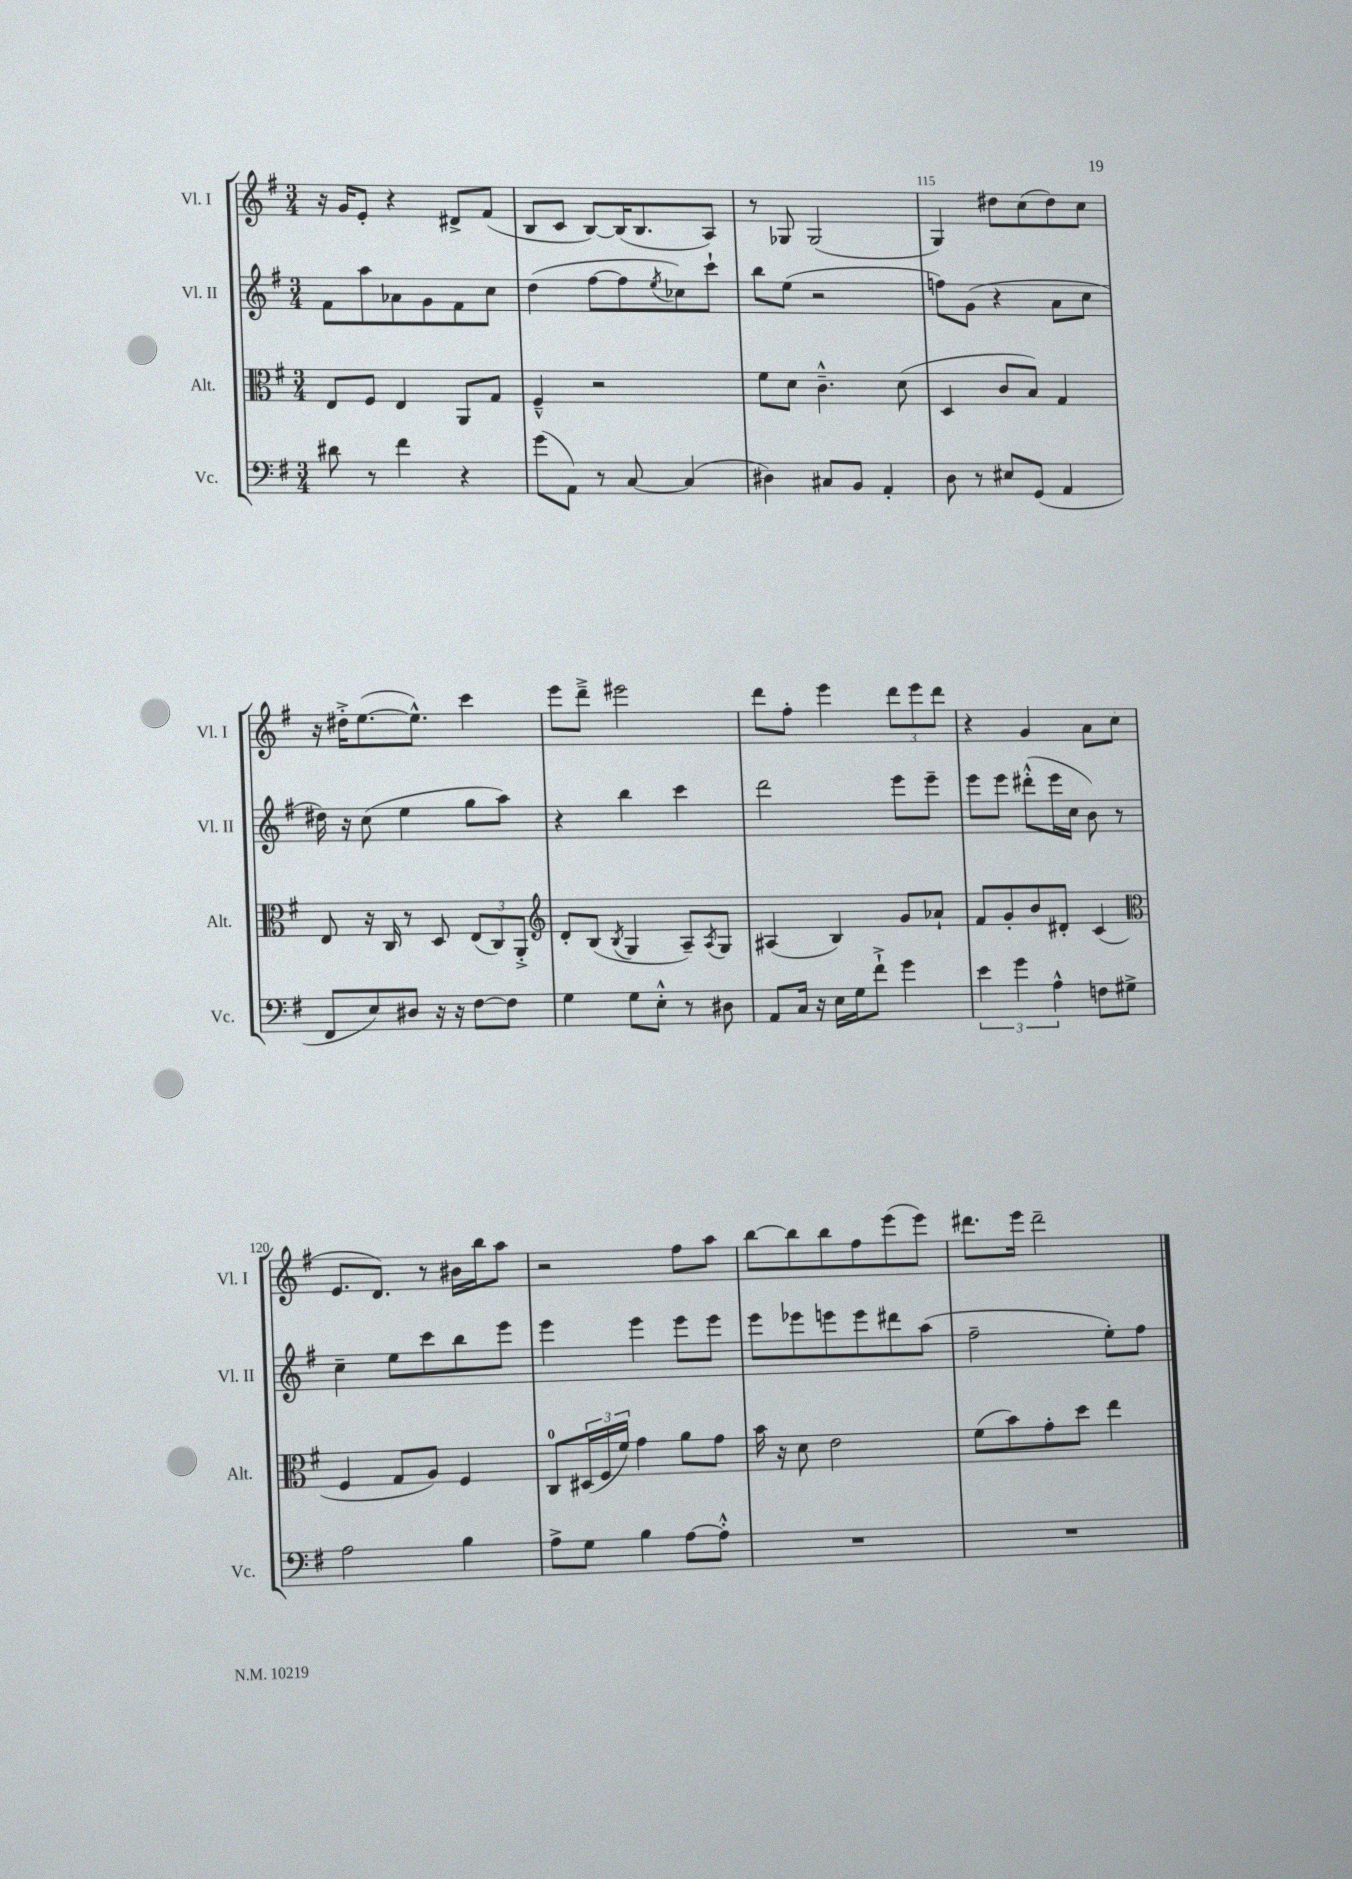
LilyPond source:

<<
\new StaffGroup <<
\new Staff = "s0" \with { instrumentName = "Vl. I" shortInstrumentName = "Vl. I" } {
    \clef treble \key g \major \numericTimeSignature \time 3/4
    r16 g'16 e'8-. r4 dis'8-> fis'8( |
    b8 c'8 b8~) b16( b8. a8) |
    r8 ges8 ges2( |
    g4) dis''8 c''8( dis''8) c''8 |
    r16 dis''16-.-> e''8.~( e''8.-^) c'''4 |
    e'''8 d'''8---> eis'''2 |
    d'''8 fis''8-. e'''4 \tuplet 3/2 { d'''8 e'''8 d'''8 } |
    r4 g'4 a'8 c''8( |
    e'8. d'8.) r8 bis'16 b''16 a''8 |
    r2 fis''8 a''8 |
    b''8~ b''8 b''8 fis''8 e'''8( e'''8) |
    dis'''8. e'''16 dis'''2-- \bar "|." |
}
\new Staff = "s1" \with { instrumentName = "Vl. II" shortInstrumentName = "Vl. II" } {
    \clef treble \key g \major \numericTimeSignature \time 3/4
    fis'8 a''8 aes'8 g'8 fis'8 c''8 |
    d''4( fis''8~ fis''8 \acciaccatura { e''8 } ces''8) c'''8-! |
    b''8 e''8( r2 |
    f''8) g'8( r4 a'8 c''8 |
    dis''16) r16 c''8( e''4 g''8 a''8) |
    r4 b''4 c'''4 |
    d'''2 e'''8 e'''8-- |
    e'''8 e'''8 dis'''8-.-^( e'''16 c''16 b'8) r8 |
    c''4-- e''8 c'''8 b''8 e'''8 |
    e'''4 e'''4 e'''8 e'''8 |
    e'''8 ees'''8 e'''8 e'''8 dis'''8 a''8( |
    fis''2-- e''8-.) fis''8 \bar "|." |
}
\new Staff = "s2" \with { instrumentName = "Alt." shortInstrumentName = "Alt." } {
    \clef alto \key g \major \numericTimeSignature \time 3/4
    e8 fis8 e4 a,8 g8 |
    fis4---^ r2 |
    fis'8 d'8 c'4.---^ d'8( |
    d4 c'8 b8) g4 |
    e8 r16 c16 r8 d8 \tuplet 3/2 { e8( c8) a,8-.-> } |
    \clef treble d'8-. b8( \acciaccatura { b8 } g4 a8--) \acciaccatura { a8 } g8 |
    ais4( b4) g'8 aes'8-! |
    fis'8 g'8-. b'8 dis'8-. c'4( |
    \clef alto fis4 g8 a8) fis4 |
    c8-0 \tuplet 3/2 { dis16( fis16 fis'16) } g'4 a'8 g'8 |
    b'16 r16 d'8 e'2 |
    fis'8( b'8) g'8-. d''8 e''4 \bar "|." |
}
\new Staff = "s3" \with { instrumentName = "Vc." shortInstrumentName = "Vc." } {
    \clef bass \key g \major \numericTimeSignature \time 3/4
    dis'8 r8 fis'4 r4 |
    g'8( a,8) r8 c8~ c4( |
    dis4) cis8 b,8 a,4-. |
    d8 r8 eis8 g,8( a,4 |
    fis,8 e8) dis8 r16 r16 fis8~ fis8 |
    g4 g8 e8-.-^ r8 dis8 |
    a,8 c16 r16 e16 g16 fis'8-!-> g'4 |
    \tuplet 3/2 { e'4 g'4 a4-^ } f8 gis8-> |
    a2 b4 |
    a8-> g8 b4 a8~ a8-.-^ |
    R2. |
    R2. \bar "|." |
}
>>
>>
\layout { \context { \Score currentBarNumber = #112 \override BarNumber.break-visibility = ##(#f #t #t) barNumberVisibility = #(every-nth-bar-number-visible 5) } }
